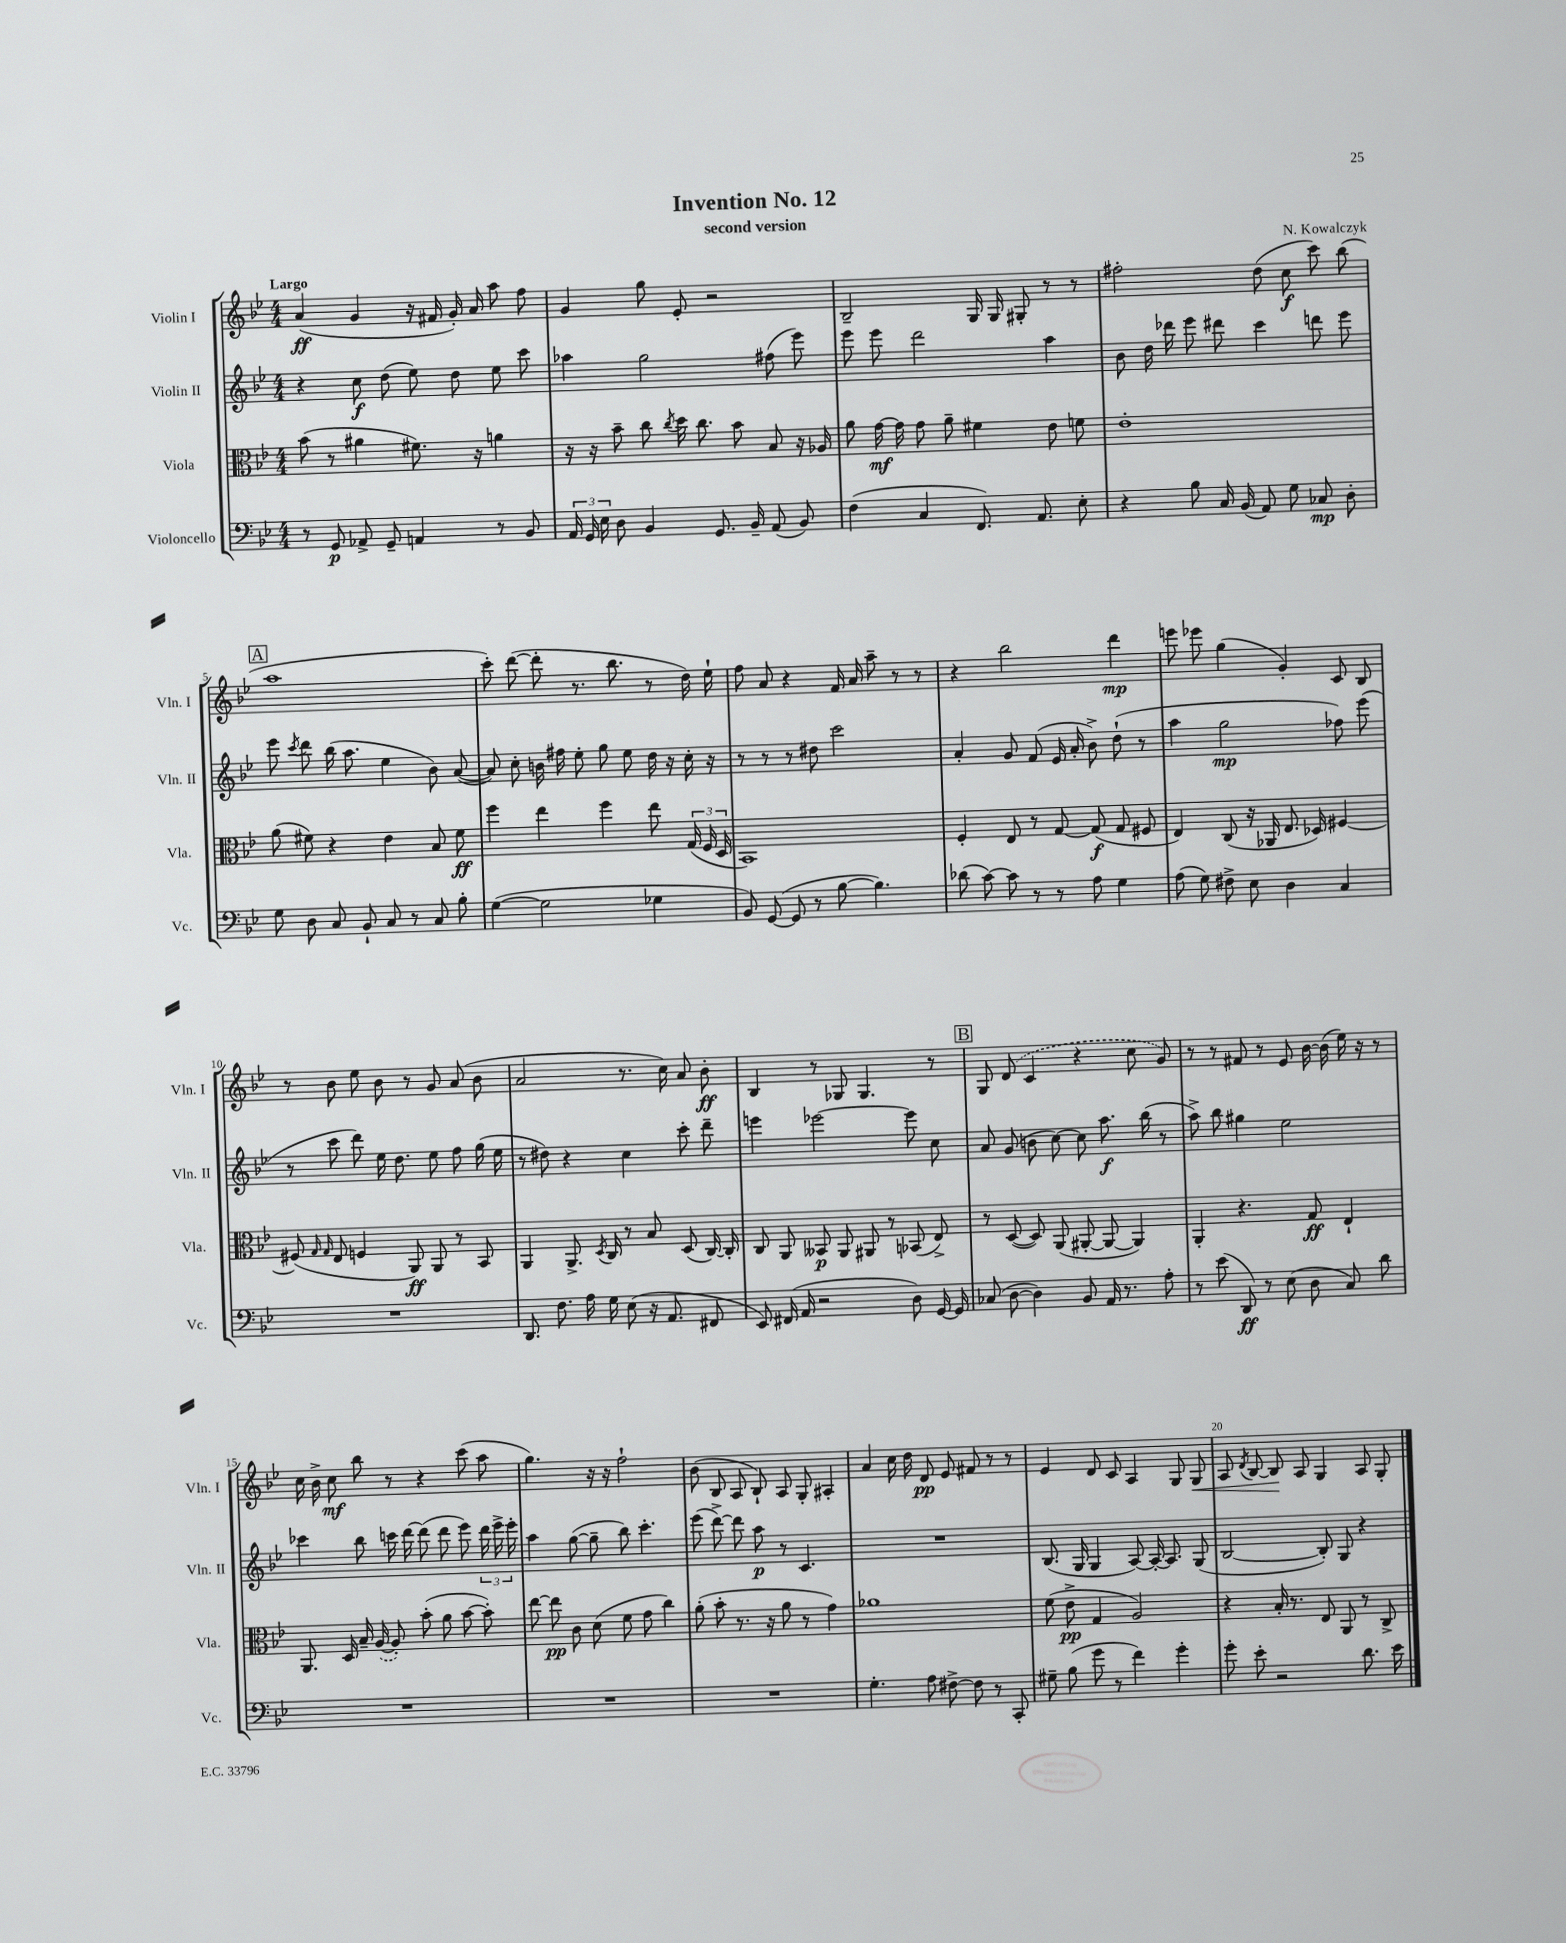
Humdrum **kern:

**kern	**dynam	**kern	**dynam	**kern	**dynam	**kern	**dynam
*part4	*part4	*part3	*part3	*part2	*part2	*part1	*part1
*staff4	*staff4	*staff3	*staff3	*staff2	*staff2	*staff1	*staff1
*I"Violoncello	*	*I"Viola	*	*I"Violin II	*	*I"Violin I	*
*I'Vc.	*	*I'Vla.	*	*I'Vln. II	*	*I'Vln. I	*
*clefF4	*	*clefC3	*	*clefG2	*	*clefG2	*
*k[b-e-]	*	*k[b-e-]	*	*k[b-e-]	*	*k[b-e-]	*
*M4/4	*	*M4/4	*	*M4/4	*	*M4/4	*
=1	=1	=1	=1	=1	=1	=1	=1
!	!	!	!	!	!	!LO:TX:a:B:t=Largo	!
8r	.	(8b-\	.	4r	.	(4a/	ff
8GG/	p	8r	.	.	.	.	.
8AA-X^/	.	4a#X\	.	8cc\	f	4g/	.
8GG~/	.	.	.	(8dd\	.	.	.
4AAn/	.	8.f#X\)	.	8ee-\)	.	16r	.
.	.	.	.	.	.	16f#X/	.
.	.	.	.	8dd\	.	16g'/)	.
.	.	16r	.	.	.	16a/	.
8r	.	4an\	.	8ee-\	.	8aa\	.
8BB-/	.	.	.	8ccc\	.	8ff\	.
=2	=2	=2	=2	=2	=2	=2	=2
24AA/	.	16r	.	4aa-X\	.	4g/	.
24GG/	.	.	.	.	.	.	.
.	.	16r	.	.	.	.	.
24E-\	.	.	.	.	.	.	.
8D\	.	8b-~\	.	.	.	.	.
4BB-/	.	8cc\	.	2gg\	.	8gg\	.
.	.	8qcc/	.	.	.	.	.
.	.	16dd\	.	.	.	8e-'/	.
.	.	8.cc\	.	.	.	.	.
8.GG/	.	.	.	.	.	2r	.
.	.	8b-\	.	.	.	.	.
16BB-~/	.	.	.	.	.	.	.
(8AA/	.	8B-/	.	(8ff#X\	.	.	.
8BB-/)	.	16r	.	8eee-\)	.	.	.
.	.	16A-X/	.	.	.	.	.
=3	=3	=3	=3	=3	=3	=3	=3
(4F\	.	8a\	.	8eee-\	.	2B-~/	.
.	.	[16g\	mf	8eee-\	.	.	.
.	.	16g\]	.	.	.	.	.
4C/	.	8g\	.	2ddd\	.	.	.
.	.	8a~\	.	.	.	.	.
8.FF/)	.	4f#X\	.	.	.	16G/	.
.	.	.	.	.	.	16G/	.
.	.	.	.	.	.	8G#X'/	.
8.AA/	.	.	.	.	.	.	.
.	.	8e-\	.	4aa\	.	8r	.
8E-'\	.	8fn\	.	.	.	8r	.
=4	=4	=4	=4	=4	=4	=4	=4
4r	.	1e-'	.	8b-\	.	2ff#X'\	.
.	.	.	.	16dd\	.	.	.
.	.	.	.	16ddd-X\	.	.	.
8B-\	.	.	.	8eee-\	.	.	.
16C/	.	.	.	8ddd#X\	.	.	.
(16BB-/	.	.	.	.	.	.	.
8AA/)	.	.	.	4ccc\	.	(8dd\	.
8G\	.	.	.	.	.	8cc\	f
8C-X/	mp	.	.	8dddn\	.	8ccc\)	.
8D'\	.	.	.	8eee-\	.	(8bb-\	.
!!LO:LB:g=z
!!LO:REH:place=s1:t=A
=5	=5	=5	=5	=5	=5	=5	=5
8G\	.	(8a\	.	8eee-\	.	1aa	.
.	.	.	.	8qccc/	.	.	.
8D\	.	8f#X\)	.	8ddd\	.	.	.
8C/	.	4r	.	(16bb-\	.	.	.
.	.	.	.	8.aa\	.	.	.
8BB-`/	.	.	.	.	.	.	.
8C/	.	4e-\	.	4ee-\	.	.	.
8r	.	.	.	.	.	.	.
8C/	.	8B-/	.	8b-\)	.	.	.
8B-'\	.	8f#\	ff	([8a/	.	.	.
=6	=6	=6	=6	=6	=6	=6	=6
([4G\	.	4ff\	.	8a/])	.	8ccc'\)	.
.	.	.	.	8cc'\	.	([8ddd\	.
2G\]	.	4ee-\	.	16bn\	.	8ddd'\]	.
.	.	.	.	16ff#X\	.	.	.
.	.	.	.	8ee-'\	.	8.r	.
.	.	4ff\	.	8gg\	.	.	.
.	.	.	.	.	.	8.bb-\	.
.	.	.	.	8ee-\	.	.	.
4G-X\	.	8ee-\	.	16dd\	.	8r	.
.	.	.	.	16r	.	.	.
.	.	(24G/	.	16cc'\	.	16dd\)	.
.	.	24F/	.	.	.	.	.
.	.	.	.	16r	.	16ee-`\	.
.	.	24D/	.	.	.	.	.
=7	=7	=7	=7	=7	=7	=7	=7
8BB-/)	.	1BB-)	.	8r	.	8ff\	.
([8GG/	.	.	.	8r	.	8a/	.
8GG/]	.	.	.	8r	.	4r	.
8r	.	.	.	8dd#X\	.	.	.
[8B-\	.	.	.	2ccc\	.	16f/	.
.	.	.	.	.	.	16a/	.
4.B-\])	.	.	.	.	.	8aa~\	.
.	.	.	.	.	.	8r	.
.	.	.	.	.	.	8r	.
=8	=8	=8	=8	=8	=8	=8	=8
(8d-X\	.	4F'/	.	4a'/	.	4r	.
[8c\)	.	.	.	.	.	.	.
8c\]	.	8E-/	.	8g/	.	2bb-\	.
8r	.	8r	.	(8f/	.	.	.
8r	.	[8G/	.	16e-/	.	.	.
.	.	.	.	16a'/	.	.	.
8A\	.	(8G/]	f	8b-^\)	.	.	.
4G\	.	8G/	.	(8dd`\	.	4ddd\	mp
.	.	8F#X/	.	8r	.	.	.
=9	=9	=9	=9	=9	=9	=9	=9
(8A\	.	4E-/)	.	4aa\	.	8eeen\	.
8G\)	.	.	.	.	.	8eee-X\	.
8F#X^\	.	(8C/	.	2gg\	mp	(4gg\	.
8E-\	.	16r	.	.	.	.	.
.	.	16AA-X/	.	.	.	.	.
4D\	.	8.E-/	.	.	.	4g'/)	.
.	.	16D-X/)	.	.	.	.	.
4C/	.	[4F#X/	.	8ff-X\)	.	8c/	.
.	.	.	.	(8eee-\	.	8B-/	.
!!LO:LB:g=z
=10	=10	=10	=10	=10	=10	=10	=10
1r	.	(8F#X/]	.	8r	.	8r	.
.	.	16qqG/	.	.	.	.	.
.	.	16qqG/	.	.	.	.	.
.	.	8E-/	.	8ccc\	.	8b-\	.
.	.	4Fn/	.	8ddd\)	.	8ee-\	.
.	.	.	.	16ee-\	.	8b-\	.
.	.	.	.	8.dd\	.	.	.
.	.	8AA/)	ff	.	.	8r	.
.	.	8AA/	.	8ee-\	.	8g/	.
.	.	8r	.	8ff\	.	(8a/	.
.	.	8BB-/	.	(16gg\	.	8b-\	.
.	.	.	.	16ee-\	.	.	.
=11	=11	=11	=11	=11	=11	=11	=11
8.DD/	.	4AA/	.	8r	.	2a/	.
.	.	.	.	8dd#X\)	.	.	.
8.F\	.	.	.	.	.	.	.
.	.	8.AA^/	.	4r	.	.	.
16A\	.	.	.	.	.	.	.
.	.	8qD/	.	.	.	.	.
16G\	.	16C/	.	.	.	.	.
(8E-\	.	8r	.	4cc\	.	8.r	.
16r	.	8B-/	.	.	.	.	.
8.AA/	.	.	.	.	.	16cc\)	.
.	.	(8D/	.	8ccc'\	.	8a/	.
8FF#X/	.	[16C/)	.	8ddd~\	.	8b-'\	ff
.	.	16C'/]	.	.	.	.	.
=12	=12	=12	=12	=12	=12	=12	=12
8EE-/)	.	8C/	.	4eeen\	.	4B-/	.
(16FF#X/	.	8AA/	.	.	.	.	.
16AA/	.	.	.	.	.	.	.
2r	.	8BB--X/	p	[2eee-X\	.	8r	.
.	.	8AA/	.	.	.	8G-X/	.
.	.	8AA#X/	.	.	.	4.G-/	.
.	.	8r	.	.	.	.	.
8D\)	.	(8BB-X/	.	8eee-\]	.	.	.
[16GG/	.	8E-^/)	.	8cc\	.	8r	.
16GG/]	.	.	.	.	.	.	.
!!LO:REH:place=s1:t=B
=13	=13	=13	=13	=13	=13	=13	=13
(8C-X/	.	8r	.	8a/	.	8G/	.
[8D\	.	([8D/	.	(8g/	.	(8d/	.
4D\])	.	8D/])	.	8bn\	.	4c/	.
.	.	(8AA/	.	[8cc\)	.	.	.
8BB-/	.	[8AA#X'/	.	8cc\]	.	4r	.
16AA/	.	8AA#/_	.	8.aa\	f	.	.
8.r	.	.	.	.	.	.	.
.	.	4AA#/])	.	.	.	8cc\	.
.	.	.	.	(16bb-\	.	.	.
8A'\	.	.	.	8r	.	8g/)	.
=14	=14	=14	=14	=14	=14	=14	=14
8r	.	4AA'/	.	8aa^\)	.	8r	.
(8e-\	.	.	.	8bb-\	.	8r	.
8DD/)	ff	4.r	.	4gg#X\	.	8f#X/	.
8r	.	.	.	.	.	8r	.
(8E-\	.	.	.	2ee-\	.	8e-/	.
8D\	.	8G/	ff	.	.	[16b-\	.
.	.	.	.	.	.	(16b-\]	.
8C/)	.	4E-`/	.	.	.	16ee-\)	.
.	.	.	.	.	.	16r	.
8d\	.	.	.	.	.	8r	.
!!LO:LB:g=z
=15	=15	=15	=15	=15	=15	=15	=15
1r	.	8.AA/	.	4ccc-X\	.	16cc\	.
.	.	.	.	.	.	16b-^\	.
.	.	.	.	.	.	8cc\	mf
.	.	16D/	.	.	.	.	.
.	.	16B-~/	.	8bb-\	.	8bb-\	.
.	.	([16A/	.	.	.	.	.
.	.	8A'/])	.	16cccn\	.	8r	.
.	.	.	.	[16ddd\	.	.	.
.	.	(8b-'\	.	(8ddd\]	.	4r	.
.	.	8a\	.	8ddd\	.	.	.
.	.	[8b-\	.	8eee-\)	.	(8ccc\	.
.	.	8b-'\])	.	24ddd\	.	8aa\	.
.	.	.	.	24eee-^\	.	.	.
.	.	.	.	24eee-'\	.	.	.
=16	=16	=16	=16	=16	=16	=16	=16
1r	.	[8ee-\	.	4aa\	.	4.gg\)	.
.	.	8ee-\]	pp	.	.	.	.
.	.	8c\	.	([8gg\	.	.	.
.	.	(8d\	.	8gg~\]	.	16r	.
.	.	.	.	.	.	16r	.
.	.	8f\	.	8bb-\)	.	2ff`\	.
.	.	8g\	.	4.ccc'\	.	.	.
.	.	4cc\)	.	.	.	.	.
=17	=17	=17	=17	=17	=17	=17	=17
1r	.	(8a'\	.	(8eee-\	.	(8b-\	.
.	.	8b-'\	.	[8ddd^\)	.	8B-/	.
.	.	8.r	.	8ddd\]	.	8A/	.
.	.	.	.	8aa\	p	8B-`/)	.
.	.	16r	.	.	.	.	.
.	.	8a\	.	8r	.	8A/	.
.	.	8r	.	4.c/	.	8G'/	.
.	.	4g\)	.	.	.	4A#X'/	.
=18	=18	=18	=18	=18	=18	=18	=18
4.G'\	.	1a-X	.	1r	.	4a/	.
.	.	.	.	.	.	16cc\	.
.	.	.	.	.	.	16dd\	.
8A\	.	.	.	.	.	8d/	pp
[8F#X^\	.	.	.	.	.	8e-/	.
8F#\]	.	.	.	.	.	8f#X/	.
8r	.	.	.	.	.	8r	.
8CC'/	.	.	.	.	.	8r	.
=19	=19	=19	=19	=19	=19	=19	=19
8G#X~\	.	(8f\	.	(8.B-/	.	4e-/	.
(8B-\	.	8e-^\	pp	.	.	.	.
.	.	.	.	16G/	.	.	.
8g\	.	4G/	.	4G/	.	8d/	.
8r	.	.	.	.	.	8c/	.
4f\)	.	2A/)	.	[8A/)	.	4A/	.
.	.	.	.	16A'/_	.	.	.
.	.	.	.	8.A/]	.	.	.
4g'\	.	.	.	.	.	8G/	.
!	!	!	!	!	!	!	!LO:HP:b
.	.	.	.	(8G/	.	8G/	<
=20	=20	=20	=20	=20	=20	=20	=20
8g'\	.	4r	.	[2B-/	.	8A/	.
.	.	.	.	.	.	8qd/	.
8e-'\	.	.	.	.	.	[8B-/	.
2r	.	16B-'/	.	.	.	8B-/]	.
.	.	8.r	.	.	.	.	.
.	.	.	.	.	.	8A/	[
.	.	8E-/	.	8B-'/])	.	4G/	.
.	.	8AA/	.	8G/	.	.	.
8.d\	.	8r	.	4r	.	8A/	.
.	.	8C^/	.	.	.	8G'/	.
16e-\	.	.	.	.	.	.	.
==	==	==	==	==	==	==	==
*-	*-	*-	*-	*-	*-	*-	*-
